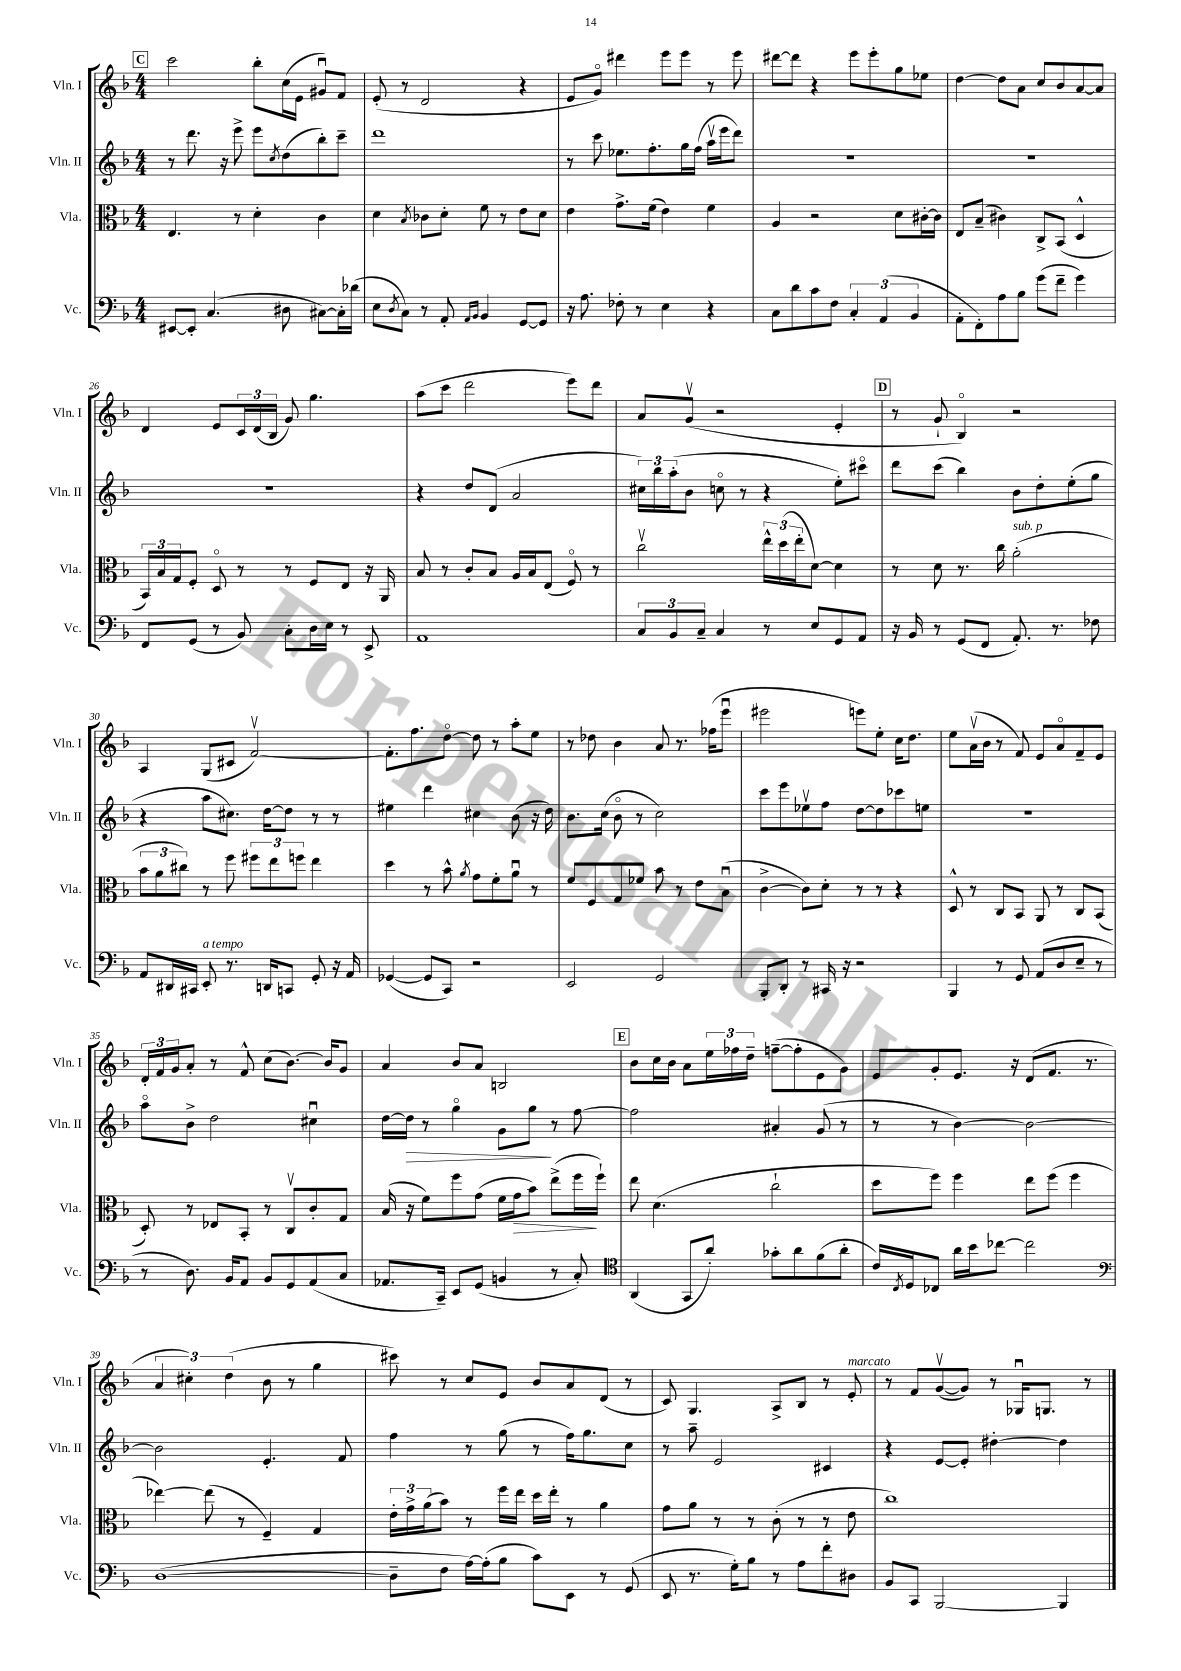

**kern	**kern	**dynam	**kern	**dynam	**kern
*part4	*part3	*part3	*part2	*part2	*part1
*staff4	*staff3	*staff3	*staff2	*staff2	*staff1
*I"Vc.	*I"Vla.	*	*I"Vln. II	*	*I"Vln. I
*I'Vc.	*I'Vla.	*	*I'Vln. II	*	*I'Vln. I
*clefF4	*clefC3	*	*clefG2	*	*clefG2
*k[b-]	*k[b-]	*	*k[b-]	*	*k[b-]
*M4/4	*M4/4	*	*M4/4	*	*M4/4
!!LO:REH:place=s1:t=C
=21	=21	=21	=21	=21	=21
[8EE#X/L	4.E/	.	8r	.	2ccc\
8EE#'/J]	.	.	8.ddd\	.	.
(4.C/	.	.	.	.	.
.	.	.	16r	.	.
.	8r	.	8eee^\	.	.
.	4d'\	.	8eee\L	.	8bb-'\L
.	.	.	8qcc/	.	.
8D#X\	.	.	(8dd\	.	(16cc\L
.	.	.	.	.	16e\JJ
[8C#X\L)	4c\	.	8bb-'\)	.	8g#Xu/L)
16C#'\L]	.	.	8ccc~\J	.	8f/J
(16d-X\JJ	.	.	.	.	.
=22	=22	=22	=22	=22	=22
8E\L	4d\	.	1ddd	.	(8e'/
8qD/	.	.	.	.	.
8C\J)	.	.	.	.	8r
.	8qB-/	.	.	.	.
8r	8c-X\L	.	.	.	2d/
8AA'/	8d'\J	.	.	.	.
16qqAA/LL	.	.	.	.	.
16qqBB-/JJ	.	.	.	.	.
4BB-/	8f\	.	.	.	.
.	8r	.	.	.	.
[8GG/L	8e\L	.	.	.	4r
8GG/J]	8d\J	.	.	.	.
=23	=23	=23	=23	=23	=23
16r	4e\	.	8r	.	8e/L
8.A\	.	.	.	.	.
.	.	.	8ccc\	.	8g/J)
8F-X'\	8.g^\L	.	8.ee-X\L	.	4ddd#X\
8r	.	.	.	.	.
.	(16f\Jk	.	8.ff'\	.	.
4E\	4e\)	.	.	.	8eee\L
.	.	.	16gg\L	.	8eee\J
.	.	.	(16ff\JJ	.	.
4r	4f\	.	16aav\LL	.	8r
.	.	.	16eee\J	.	.
.	.	.	8ddd\J)	.	8eee\
=24	=24	=24	=24	=24	=24
8C\L	4A/	.	1r	.	[8ddd#X\L
8d\	.	.	.	.	8ddd#\J]
8c\	2r	.	.	.	4r
8F\J	.	.	.	.	.
6C'/	.	.	.	.	8eee\L
.	.	.	.	.	8eee'\
(6AA/	.	.	.	.	.
.	8d\L	.	.	.	8gg\
6BB-/	.	.	.	.	.
.	[16c#X'\L	.	.	.	8ee-X\J
.	16c#\JJ]	.	.	.	.
=25	=25	=25	=25	=25	=25
8AA'\L	8E/L	.	1r	.	[4dd\
8FF'\)	(8B-~/J	.	.	.	.
8A\	4c#X\)	.	.	.	8dd\L]
8B-\J	.	.	.	.	8a\J
(8g\L	8C^/L	.	.	.	8cc/L
8f~\J	(8BB-/J	.	.	.	8b-/
4g\)	4D^^/	.	.	.	[8a/
.	.	.	.	.	8a/J]
!!LO:LB:g=z
=26	=26	=26	=26	=26	=26
8FF/L	24BB-/LL)	.	1r	.	4d/
.	24B-/	.	.	.	.
.	24G/J	.	.	.	.
(8GG/J	8F'/J	.	.	.	.
8r	8D/	.	.	.	8e/L
8BB-/)	8r	.	.	.	24c/L
.	.	.	.	.	(24d/
.	.	.	.	.	24B-/JJ
8C'\L	8r	.	.	.	8g/)
16D\L	8F/L	.	.	.	4.gg\
16E\JJ	.	.	.	.	.
8r	8E/J	.	.	.	.
8EE^/	16r	.	.	.	.
.	16AA/	.	.	.	.
=27	=27	=27	=27	=27	=27
1AA	8B-/	.	4r	.	(8aa\L
.	8r	.	.	.	8ccc\J
.	8c'/L	.	8dd/L	.	2ddd\
.	8B-/J	.	(8d/J	.	.
.	16A/LL	.	2a/	.	.
.	16B-/J	.	.	.	.
.	(8E/J	.	.	.	.
.	8F/)	.	.	.	8eee\L)
.	8r	.	.	.	8ddd\J
=28	=28	=28	=28	=28	=28
12C/L	2ccv\	.	24cc#X\LL)	.	8a/L
.	.	.	24bb-\	.	.
12BB-/	.	.	(24aa'\J	.	.
.	.	.	8b-\J	.	(8gv/J
12C~/J	.	.	.	.	.
4C/	.	.	8ccn\	.	2r
.	.	.	8r	.	.
8r	24ee^^\LL	.	4r	.	.
.	(24dd\	.	.	.	.
.	24ee'\J	.	.	.	.
8E/L	[8d\J)	.	.	.	.
8GG/	4d\]	.	8ee'\L)	.	4e'/
8AA/J	.	.	8ccc#X\J	.	.
!!LO:REH:place=s1:t=D
=29	=29	=29	=29	=29	=29
16r	8r	.	8ddd\L	.	8r
16BB-/	.	.	.	.	.
8r	8d\	.	(8ccc\J	.	8g`/
(8GG/L	8.r	.	4bb-\)	.	4B-/)
8FF/J	.	.	.	.	.
.	16cc\	.	.	.	.
!	!LO:TX:a:i:t=sub. p	!	!	!	!
8.AA'/)	(2a'\	.	8b-\L	.	2r
.	.	.	8dd'\	.	.
8.r	.	.	.	.	.
.	.	.	(8ee'\	.	.
8F-X\	.	.	8gg\J	.	.
!!LO:LB:g=z
=30	=30	=30	=30	=30	=30
8AA/L	12b-\L	.	4r	.	4A/
.	12a\	.	.	.	.
16DD#X/L	.	.	.	.	.
.	12cc#X\J)	.	.	.	.
16CC#X/JJ	.	.	.	.	.
!LO:TX:a:i:t=a tempo	!	!	!	!	!
8EE'/	8r	.	8aa\L	.	(8G/L
8.r	8ff\	.	8.cc#X\J)	.	8c#X/J
.	12ff#X\L	.	.	.	[2fv/)
16DDn/KL	.	.	[16dd\KL	.	.
.	12ee\	.	.	.	.
8CCn/J	.	.	8dd\J]	.	.
.	12ffn\J	.	.	.	.
8GG'/	4ee\	.	8r	.	.
16r	.	.	8r	.	.
16AA/	.	.	.	.	.
=31	=31	=31	=31	=31	=31
([4GG-X/	4dd\	.	4ee#X\	.	8.f'\L]
.	.	.	.	.	8.ff\
8GG-/L]	8r	.	4ddd\	.	.
8CC/J)	8b-^^\	.	.	.	[8dd\J
.	8qa/	.	.	.	.
2r	8g\L	.	4cc#X\	.	8dd\]
.	8f'\	.	.	.	8r
.	8au\J	.	(8b-\	.	8aa'\L
.	8r	.	16r	.	8ee\J
.	.	.	16dd\)	.	.
=32	=32	=32	=32	=32	=32
2EE/	8f/L	.	8.b-\L	.	8r
.	8F/	.	.	.	8dd-X\
.	.	.	(16cc\Jk	.	.
.	8G/	.	8b-\	.	4b-\
.	8f-X/J	.	8r	.	.
2GG/	8b-\	.	2cc\)	.	8a/
.	8r	.	.	.	8.r
.	8e\L	.	.	.	.
.	.	.	.	.	(16ff-X\KL
.	(8B-u\J	.	.	.	8eeeu\J
=33	=33	=33	=33	=33	=33
8BBB-'/L	[4c^\	.	8ccc\L	.	2eee#X\
8DD'/J	.	.	8eee\	.	.
8r	8c\L])	.	8ee-Xv\	.	.
16CC#X/	8d'\J	.	8ff\J	.	.
16r	.	.	.	.	.
2r	8r	.	[8dd\L	.	8eeen\L)
.	8r	.	8dd\]	.	8ee'\J
.	4r	.	8ccc-X\	.	16cc\KL
.	.	.	.	.	8.dd\J
.	.	.	8een\J	.	.
=34	=34	=34	=34	=34	=34
4BBB-/	8D^^/	.	1r	.	8ee\L
.	8r	.	.	.	(16av\L
.	.	.	.	.	16b-\JJ
8r	8C/L	.	.	.	8r
8GG/	8BB-/J	.	.	.	8f/)
(8AA/L	8AA/	.	.	.	8e/L
8D/	8r	.	.	.	8a/
8E~/J	8C/L	.	.	.	8f~/
8r	(8BB-/J	.	.	.	8e/J
!!LO:LB:g=z
=35	=35	=35	=35	=35	=35
8r	8D'/)	.	8aa\L	.	24d'/LL
.	.	.	.	.	24f/
.	.	.	.	.	24g/J
8.D\)	8r	.	8b-^\J	.	8a'/J
.	8E-X/L	.	2dd\	.	8r
16BB-/KL	.	.	.	.	.
8AA/J	8BB-'/J	.	.	.	8f^^/
8BB-/L	8r	.	.	.	(8cc\L
8GG/	8Cv/L	.	.	.	[8.b-\J)
(8AA/	8c'/	.	4cc#Xu\	.	.
.	.	.	.	.	16b-/KL]
8C/J	8G/J	.	.	.	8g/J
=36	=36	=36	=36	=36	=36
8.AA-X/L	(16B-/	.	[16dd\LL	.	4a/
!	!	!	!	!LO:HP:b	!
.	16r	.	16dd\JJ]	>	.
.	8f\L)	.	8r	.	.
16CC~/Jk)	.	.	.	.	.
8EE/L	8ff\	.	4gg\	.	8b-/L
(8GG/J	(8g\J	.	.	.	8a/J
4BBn/	16f\LL	.	8g\L	.	2Bn/
!	!	!LO:HP:b	!	!	!
.	16g\J	>	.	.	.
.	8b-\J)	.	8gg\J	.	.
8r	(8ee^\L	.	8r	]	.
8C'/)	16ff\L	.	[8ff\	.	.
.	16ff`\JJ)	]	.	.	.
!!LO:REH:place=s1:t=E
=37	=37	=37	=37	=37	=37
*clefC4	*	*	*	*	*
(4AA/	8ee\	.	2ff\]	.	8b-\L
.	(4.d\	.	.	.	16cc\L
.	.	.	.	.	16b-\JJ
8GG/L	.	.	.	.	8a\L
8a'/J)	.	.	.	.	24ee\L
.	.	.	.	.	24ff-X\
.	.	.	.	.	24dd~\JJ
8g-X'\L	2cc`\	.	4a#X'/	.	([8ffn~\L
8a\	.	.	.	.	8ff'\]
(8f\	.	.	(8g/	.	8e\
8a'\J	.	.	8r	.	8g\J)
=38	=38	=38	=38	=38	=38
16c/LL)	8dd\L	.	8r	.	8e/L
8qC/	.	.	.	.	.
16D/J	.	.	.	.	.
8C-X/J	8ff\J)	.	8r	.	8g'/
16a\LL	4ff\	.	[4b-\)	.	8.e/J
16b-\J	.	.	.	.	.
[8cc-X\J	.	.	.	.	.
.	.	.	.	.	16r
2cc-\]	8ee\L	.	2b-\_	.	(8d/L
.	(8ff\J	.	.	.	8.f/J
.	4ff\	.	.	.	.
.	.	.	.	.	8.r
!!LO:LB:g=z
=39	=39	=39	=39	=39	=39
*clefF4	*	*	*	*	*
([1D	[4ee-X\)	.	2b-\]	.	6a/
.	.	.	.	.	6cc#X'\)
.	(8ee-\]	.	.	.	.
.	.	.	.	.	(6dd\
.	8r	.	.	.	.
.	4F~/)	.	4.e'/	.	8b-\
.	.	.	.	.	8r
.	4G/	.	.	.	4gg\
.	.	.	8f/	.	.
=40	=40	=40	=40	=40	=40
8D~\L]	24e'\LL	.	4ff\	.	8ccc#X\)
.	24g^\	.	.	.	.
.	(24a\J	.	.	.	.
8F\J	8b-\J)	.	.	.	8r
[16A\LL)	8r	.	8r	.	8cc/L
(16A'\J]	.	.	.	.	.
8B-\J	16ff\LL	.	(8gg\	.	8e/J
.	16ee\JJ	.	.	.	.
8c\L)	16dd\LL	.	8r	.	8b-/L
.	16ee'\JJ	.	.	.	.
8EE\J	8r	.	16ff\KL)	.	8a/
.	.	.	8.gg\	.	.
8r	4a\	.	.	.	(8d/J
(8GG/	.	.	8cc\J	.	8r
=41	=41	=41	=41	=41	=41
8EE/	8g\L	.	8r	.	8c/)
8.r	8a\J	.	8aa~\	.	4.G/
.	8r	.	2e/	.	.
16G'\KL)	.	.	.	.	.
8B-\J	8r	.	.	.	.
8r	(8c'\	.	.	.	8A^/L
8A\L	8r	.	.	.	8B-/J
8f'\	8r	.	4c#X/	.	8r
!	!	!	!	!	!LO:TX:a:i:t=marcato
8D#X\J	8e\	.	.	.	8e'/
=42	=42	=42	=42	=42	=42
8BB-/L	1cc)	.	4r	.	8r
8CC/J	.	.	.	.	8f/L
[2BBB-/	.	.	[8e/L	.	([8gv/
.	.	.	8e'/J]	.	8g/J])
.	.	.	[4dd#X'\	.	8r
.	.	.	.	.	16G-Xu/KL
.	.	.	.	.	8.Gn/J
4BBB-/]	.	.	4dd#\]	.	.
.	.	.	.	.	8r
==	==	==	==	==	==
*-	*-	*-	*-	*-	*-
